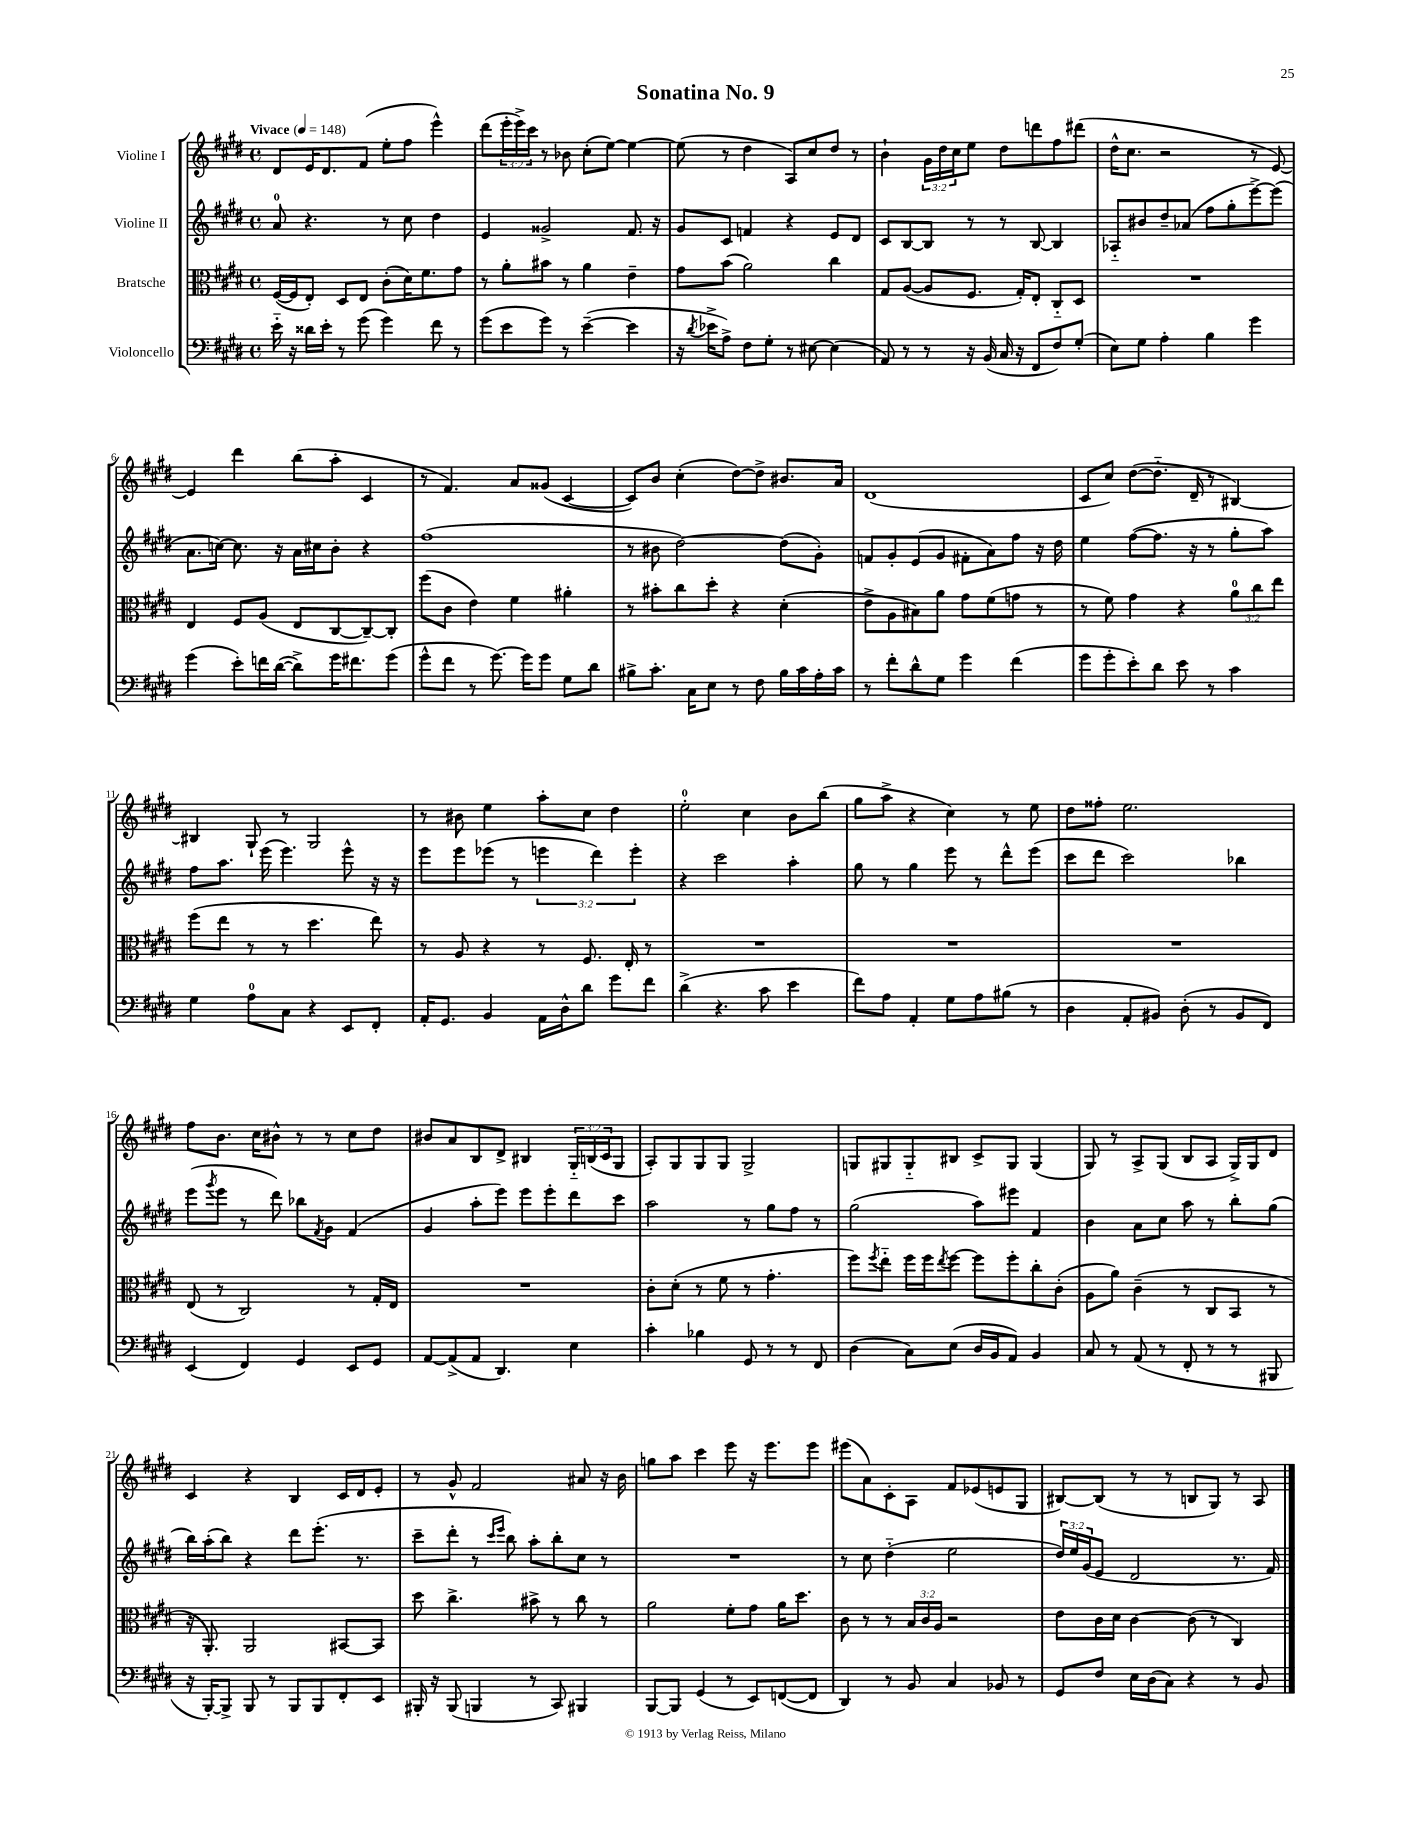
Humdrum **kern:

**kern	**kern	**kern	**kern
*staff4	*staff3	*staff2	*staff1
*clefF4	*clefC3	*clefG2	*clefG2
*k[f#c#g#d#]	*k[f#c#g#d#]	*k[f#c#g#d#]	*k[f#c#g#d#]
*M4/4	*M4/4	*M4/4	*M4/4
*met(c)	*met(c)	*met(c)	*met(c)
*MM148	*MM148	*MM148	*MM148
16e'~	([16F#	8a	8d#
16r	16F#]	.	.
16d##	8E')	4.r	16e
16e'	.	.	8.d#
8r	8D#	.	.
(8g#	8E	.	(8f#
4g#)	(8c#'	8r	8ee'
.	16d#)	8cc#	8ff#
.	8.f#	.	.
8f#	.	4dd#	4eee^^)
8r	8g#	.	.
=	=	=	=
(8g#	8r	4e	(8ddd#
8e	8a'	.	24eee'
.	.	.	24eee^)
.	.	.	24ccc#
8g#)	8b#	2g##^	8r
8r	8r	.	8b-
([4e~	4a	.	(8cc#'
.	.	.	[8ee)
4e]	4e~	8.f#	4ee_
.	.	16r	.
=	=	=	=
16r	8g#	8g#	(8ee]
8qd#	.	.	.
16e-^	.	.	.
8A^)	(8b	8c#	8r
8F#	2a)	4f	4dd#
8G#'	.	.	.
8r	.	4r	8A)
[8E#	.	.	8cc#
(4E#]	4cc#	8e	8dd#
.	.	8d#	8r
=	=	=	=
8AA)	8G#	8c#	4b`
8r	([8A	[8B	.
8r	8A]	8B]	24g#
.	.	.	24dd#
.	.	.	24cc#
16r	8.F#	8r	8ee
(16BB	.	.	.
16C#	.	8r	8dd#
16r	16G#')	.	.
8FF#	8E'	[8B	8ddd
8F#)	8C#'~	4B]	8ff#
(8G#'	8D#	.	(8ddd#
=	=	=	=
8E)	1r	8A-'~	16dd#^^
.	.	.	8.cc#
8G#	.	8b#	.
4A'	.	8dd#~	2r
.	.	(8a-	.
4B	.	8ff#	.
.	.	8gg#'	.
4g#	.	[8eee^)	8r
.	.	(8eee]	[8e)
=	=	=	=
(4g#	4E	8.a	4e]
.	.	[16cc)	.
8e')	8F#	8.cc]	4ddd#
16f	(8A	.	.
([16d#	.	16r	.
8d#^])	8E	16a	(8bb
.	.	16cc#	.
16g#	[8C#	8b'	8aa'
8.f#	.	.	.
.	8C#~_)	4r	4c#
(8g#	8C#']	.	.
=	=	=	=
8g#^^	(8ff#	(1ff#	8r
8f#	8c#	.	4.f#)
8r	4e)	.	.
[8.g#)	.	.	.
.	4f#	.	8a
16g#]	.	.	.
8g#	.	.	(8g##
8G#	4a#'	.	[4c#
8d#	.	.	.
=	=	=	=
8B#^	8r	8r	8c#])
8.c#'	8b#'	8b#	8b
.	8cc#	[2dd#)	(4cc#'
16C#	.	.	.
8E	8dd#'	.	.
8r	4r	.	[8dd#)
8F#	.	.	8dd#^]
16B#	(4d#'	(8dd#]	8.b#
16c#	.	.	.
16A'	.	8g#')	.
16c#	.	.	16a
=	=	=	=
8r	8e^	8f	(1d#
8f#'	8A	8g#'	.
8d#^^	8B#)	(8e	.
8G#	8a	8g#	.
4g#	8g#	8f#'	.
.	(8f#	8a)	.
(4f#	8g	8ff#	.
.	8r	16r	.
.	.	16dd#	.
=	=	=	=
8g#	8r	4ee	8c#
8g#'	8f#)	.	8cc#)
8e')	4g#	([8ff#	([8dd#
8d#	.	8.ff#]	8.dd#'~]
8e	4r	.	.
.	.	16r	16d#~
8r	.	8r	8r
4c#	12a	8gg#'	[4B#)
.	12cc#	.	.
.	.	8aa)	.
.	12ee	.	.
=	=	=	=
4G#	(8ff#	8ff#	4B#]
.	8ee	8.aa	.
8A	8r	.	8G#`
.	.	(16eee	.
8C#	8r	4.eee)	8r
4r	4.dd#	.	2G#
8EE	.	8eee^^	.
8FF#'	8ee)	16r	.
.	.	16r	.
=	=	=	=
16AA'	8r	8eee	8r
8.GG#	.	.	.
.	8A	8eee	8b#
4BB	4r	(8eee-	4ee
.	.	8r	.
16AA	8r	6eee	8aa'
16D#^^	.	.	.
8d#	8.F#	.	8cc#
.	.	6ddd#)	.
8g#	.	.	4dd#
.	16E'	.	.
.	.	6eee'	.
8f#	8r	.	.
=	=	=	=
(4d#^	1r	4r	2ee'
4.r	.	2ccc#	.
.	.	.	4cc#
8c#	.	.	.
4e	.	4aa'	8b
.	.	.	(8bb
=	=	=	=
8f#)	1r	8gg#	8gg#
8A	.	8r	8aa^
4AA'	.	4gg#	4r
8G#	.	8eee	4cc#)
8A	.	8r	.
(8B#	.	8ddd#^^	8r
8r	.	(8eee	8ee
=	=	=	=
4D#	1r	8ccc#	8dd#
.	.	8ddd#	8ff##'
8AA'	.	2ccc#)	2.ee
8BB#)	.	.	.
(8D#'	.	.	.
8r	.	.	.
8BB#	.	4bb-	.
8FF#)	.	.	.
=	=	=	=
(4EE	(8E	(8eee	8ff#
.	.	8qggg#	.
.	8r	8eee	8.b
4FF#)	2C#)	8r	.
.	.	.	16cc#
.	.	8ddd#)	8b#^^
4GG#	.	8bb-	8r
.	.	8qf#	.
.	.	8g#	8r
8EE	8r	(4f#	8cc#
8GG#	16G#'	.	8dd#
.	16E	.	.
=	=	=	=
[8AA	1r	4g#	8b#
(8AA^]	.	.	8a
8AA	.	8aa'	8B
4.DD#)	.	8eee)	8d#^
.	.	8eee	4B#
.	.	8eee'	.
4E	.	8ddd#	24G#'~
.	.	.	(24B
.	.	.	24c#
.	.	8ccc#	8G#
=	=	=	=
4c#'	8c#'	2aa	8A')
.	(8d#'	.	8G#
4B-	8r	.	8G#
.	8f#	.	8G#
8GG#	8r	8r	2G#^
8r	4.g#'	8gg#	.
8r	.	8ff#	.
8FF#	.	8r	.
=	=	=	=
(4D#	8ff#)	(2gg#	8G
.	8qff#	.	.
.	8ee'~	.	8G#
8C#)	16ff#	.	8G#'~
.	16ff#	.	.
.	8qee	.	.
(8E	[8ff#	.	8B#
16D#	8ff#]	8aa)	8c#^
16BB	.	.	.
8AA)	8ff#'	8eee#	8G#
4BB	8cc#'	4f#	(4G#
.	(8c#'	.	.
=	=	=	=
8C#	8A	4b	8G#)
8r	8a)	.	8r
(8AA	(4c#~	8a	8A^
8r	.	8cc#	(8G#
8FF#'	8r	8aa	8B
8r	8C#	8r	8A
8r	8BB	8bb'	16G#^)
.	.	.	16G#
8BBB#	8r	(8gg#	8d#
=	=	=	=
16r	16r	16bb)	4c#
[16BBB')	8.AA')	(16aa'	.
8BBB^]	.	8bb)	.
8BBB	2AA	4r	4r
8r	.	.	.
8BBB	.	8ddd#	4B
8BBB	.	(8.eee'	.
8FF#'	[8BB#	.	16c#
.	.	8.r	16d#
8EE	8BB#]	.	8e'
=	=	=	=
16BBB#'	8dd#	8ccc#~	8r
16r	.	.	.
(8BBB#	4.cc#^	8ddd#'	8g#^^
4BBB	.	8r	2f#
.	.	16qqccc#	.
.	.	16qqeee	.
.	.	8bb)	.
8r	8b#^	8aa'	.
8CC#)	8r	8bb'	.
4BBB#	8cc#	8cc#	8a#
.	8r	8r	16r
.	.	.	16b
=	=	=	=
[8BBB	2a	1r	8gg
8BBB]	.	.	8aa
(4GG#	.	.	4ccc#
8r	8f#'	.	8eee
8EE)	8g#	.	16r
.	.	.	8.eee
([8FF	16a	.	.
.	8.dd#	.	.
8FF]	.	.	8eee
=	=	=	=
4DD#)	8c#	8r	(8eee#
.	8r	8cc#	8a)
8r	8r	(4dd#'~	8c#'
8BB	24B	.	8A
.	24c#	.	.
.	24A	.	.
4C#	2r	2ee	8f#
.	.	.	(8e-
8BB-	.	.	8e
8r	.	.	8G#
=	=	=	=
8GG#	8e	24dd#)	[8B#)
.	.	24ee	.
.	.	(24g#	.
8F#	16c#	8e	(8B#]
.	16d#	.	.
16E	[4c#	2d#	8r
(16D#	.	.	.
8C#)	.	.	8r
4r	(8c#]	.	8B
.	8r	.	8G#)
8r	4C#)	8.r	8r
8BB	.	.	8A
.	.	16f#)	.
==	==	==	==
*-	*-	*-	*-
